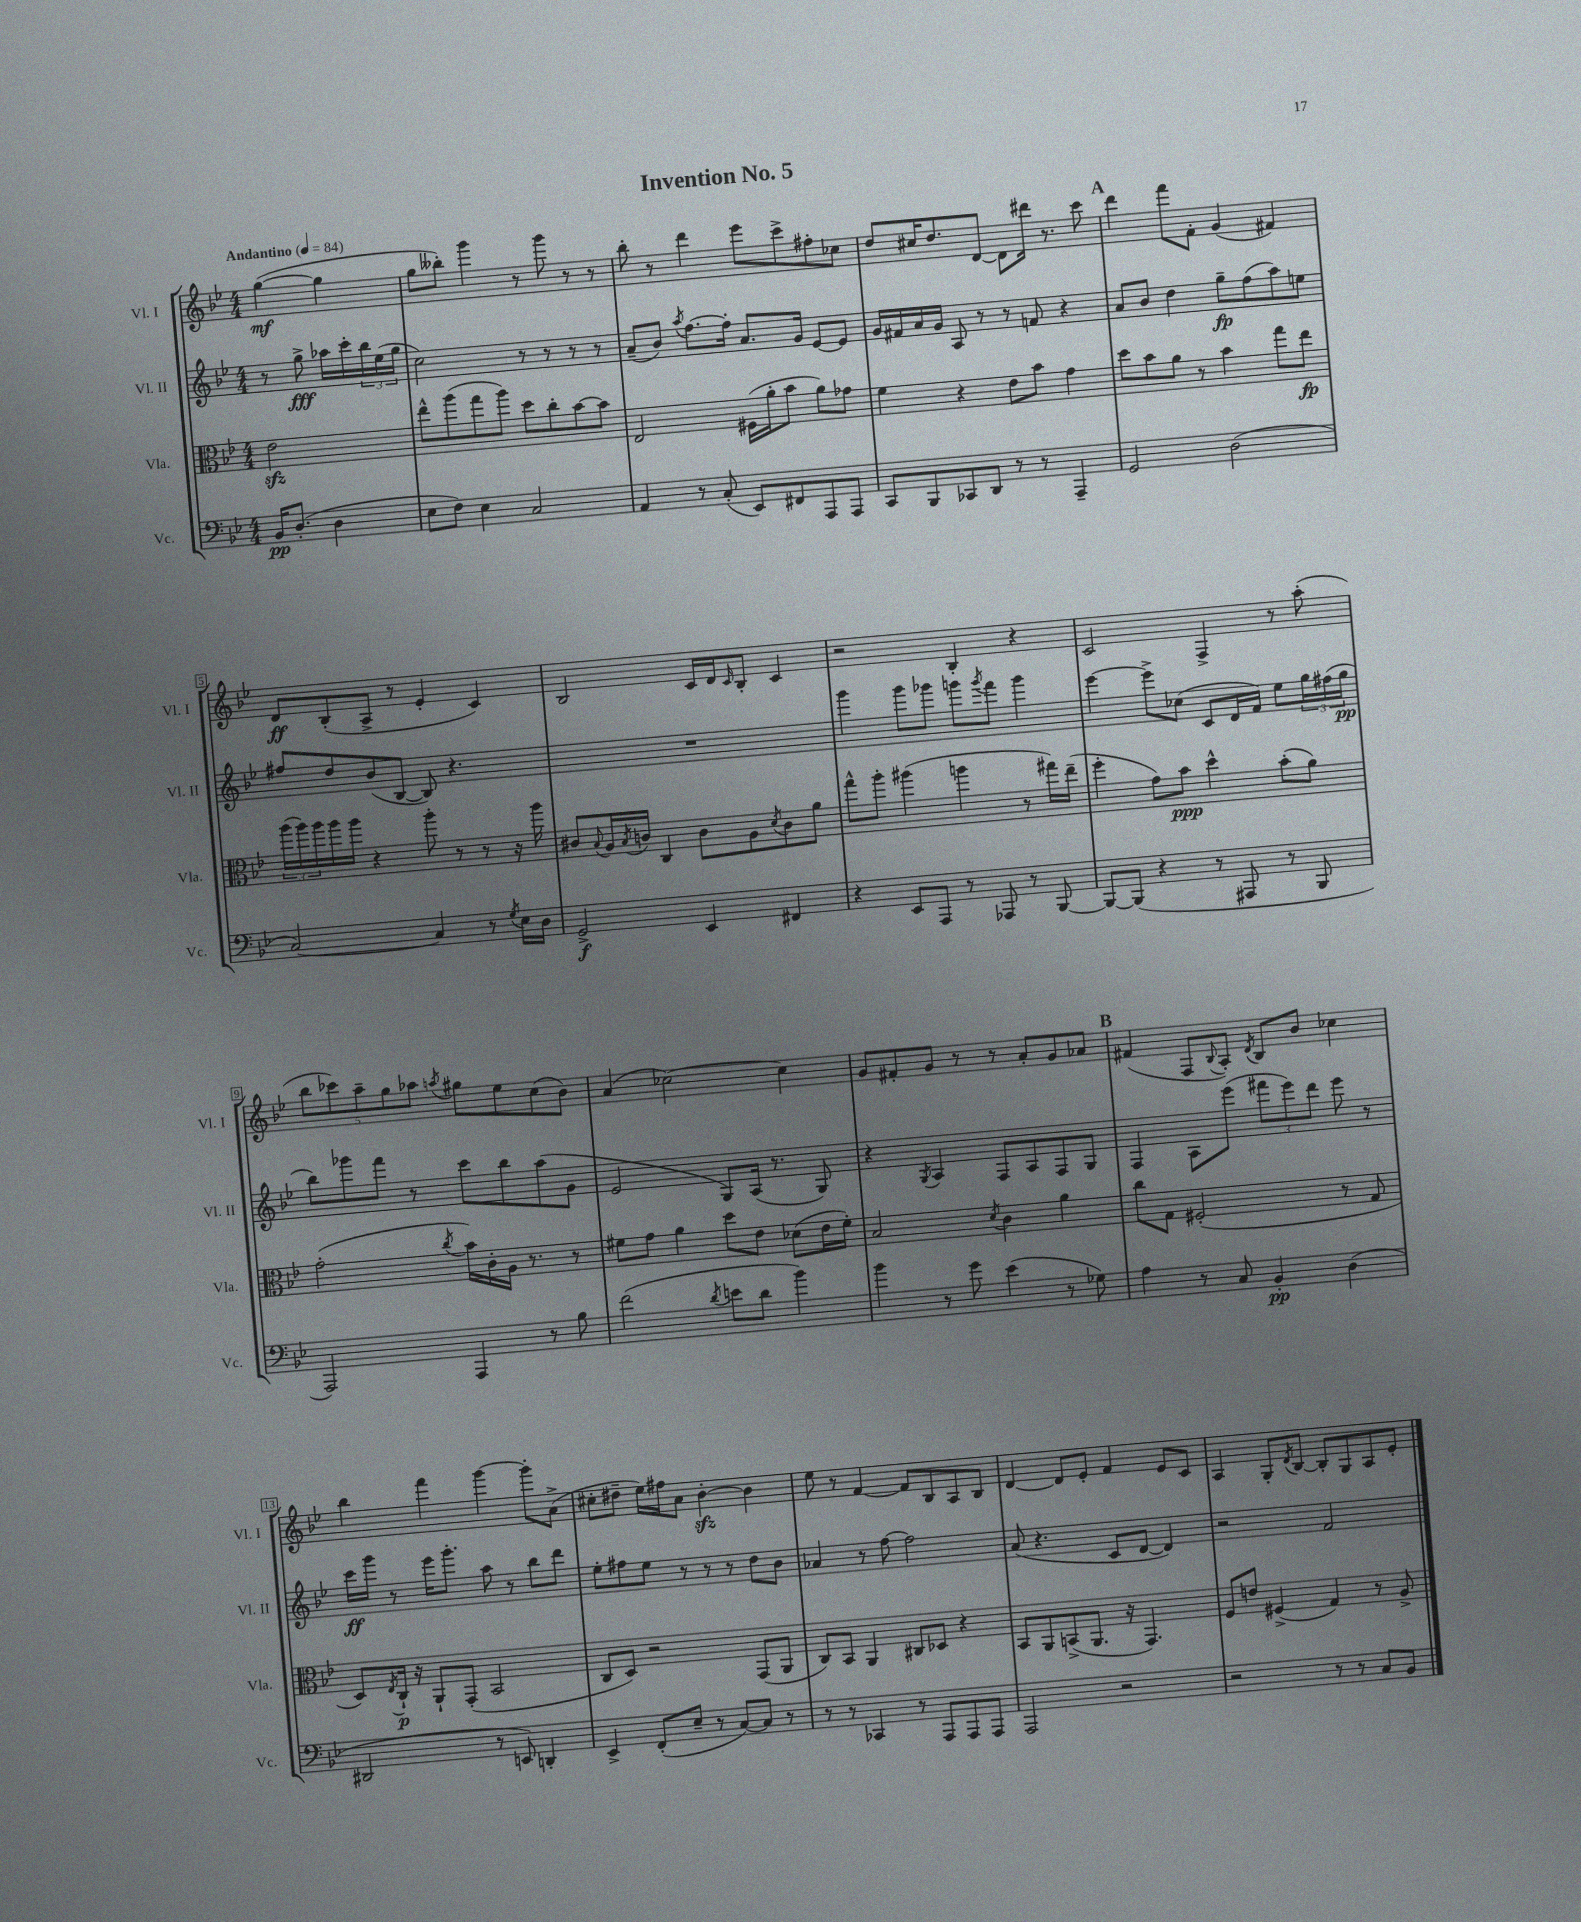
\header { title = "Invention No. 5" }
<<
\new StaffGroup <<
\new Staff = "s0" \with { instrumentName = "Vl. I" shortInstrumentName = "Vl. I" } {
    \clef treble \key bes \major \numericTimeSignature \time 4/4 \partial 2 \tempo "Andantino" 4 = 84
    g''4~\mf( g''4 |
    g''8 beses''8-.) g'''4 r8 g'''8 r8 r8 |
    bes''8-. r8 d'''4 ees'''8 c'''8-> fis''8-. ces''8 |
    d''8 cis''16 d''8. d'8~ d'8 dis'''16 r8. c'''8 |
    \mark \markup { \bold "A" } d'''4 f'''8 f'8-. g'4( fis'4) |
    d'8\ff bes8-.( a8-> r8 ees'4-. c'4) |
    bes2 c'16 d'16 \grace { c'16 } bes8-. c'4 |
    r2 bes4-. r4 |
    c'2 f4-> r8 a''8-.( |
    \tuplet 5/4 { bes''8 ces'''8) a''8-- g''8 aes''8 } \acciaccatura { a''8 } gis''8 ees''8 c''8( bes'8) |
    a'4( ces''2~) ces''4 |
    g'8 fis'8-. g'8 r8 r8 a'8-. g'8 aes'8 |
    \mark \markup { \bold "B" } fis'4( f8 \appoggiatura { bes8 } a8-.) \acciaccatura { d'8 } bes8 bes'8 ces''4 |
    bes''4 f'''4 g'''4~ g'''8-. a'8->( |
    cis''8-. dis''8-- ees''16) fis''16 a'8 bes'4~-.\sfz bes'4 |
    ees''8 r8 f'4~ f'8 bes8 a8 bes8 |
    d'4~ d'8 ees'8-. f'4 ees'8 c'8 |
    a4 g8-. \acciaccatura { d'8 } bes8~ bes8-. g8 a8 ees'8-. \bar "|." |
}
\new Staff = "s1" \with { instrumentName = "Vl. II" shortInstrumentName = "Vl. II" } {
    \clef treble \key bes \major \numericTimeSignature \time 4/4 \partial 2
    r8 g''8->\fff aes''16 c'''16-. \tuplet 3/2 { bes''16 ees''16( g''16 } |
    c''2) r8 r8 r8 r8 |
    a'8--( bes'8) \acciaccatura { a''8 } f''8.~ f''16-. a'8. g'16 ees'8~ ees'8 |
    g'16 fis'16 a'16 g'16 a8 r8 r8 f'8 r4 |
    \mark \markup { \bold "A" } a'8 bes'8 d''4 g''8--\fp f''8( a''8) e''8 |
    fis''8 d''8 bes'8( bes8~ bes8) r4. |
    R1 |
    g'''4 g'''8 ges'''8 g'''8 \acciaccatura { g'''8 } f'''8 g'''4 |
    ees'''4~ ees'''8-> ces''8( c'8 d'16 f'16) ees''8 \tuplet 3/2 { g''16 fis''16( g''16\pp } |
    bes''8) ges'''8 f'''8 r8 c'''8 bes''8 a''8( g'8 |
    ees'2 g8) a16( r8. g8) |
    r4 \acciaccatura { g8 } a4 f8 a8 f8 g8 |
    \mark \markup { \bold "B" } f4 a8 ees'''8( \tuplet 3/2 { fis'''8 ees'''8) d'''8 } ees'''8 r8 |
    c'''16\ff g'''16 r8 ees'''16 g'''8.-. a''8 r8 bes''8 d'''8 |
    ees''8-. fis''8 ees''8 r8 r8 r8 d''8 bes'8 |
    aes'4 r8 f''8~ f''2 |
    a'8( r4. c'8 d'8~ d'4) |
    r2 f'2 \bar "|." |
}
\new Staff = "s2" \with { instrumentName = "Vla." shortInstrumentName = "Vla." } {
    \clef alto \key bes \major \numericTimeSignature \time 4/4 \partial 2
    ees'2\sfz |
    ees''8-^ a''8( g''8 a''8) d''8 c''8-. bes'8~ bes'8 |
    ees2 fis16( a'16-. bes'8 a'8) ges'8 |
    f'4 r4 ees'8 bes'8 g'4 |
    \mark \markup { \bold "A" } d''8 bes'8 a'8 r8 bes'4 g''8 ees''8\fp |
    \tuplet 3/2 { a''16( a''16) a''16 } a''16 a''16 r4 a''8-. r8 r8 r16 a''16 |
    cis'8 \appoggiatura { bes8 } a16 \acciaccatura { bes8 } c'16 c4 c'8 a8 \acciaccatura { d'8 } c'8 a'8 |
    g''8-^ a''8-. ais''4( a''4 r8 gis''16) ees''16--( |
    f''4-. g'8) bes'8\ppp d''4-^ bes'8-.( a'8) |
    g'2-.( \acciaccatura { c''8 } bes'16) c'16-. a16 r8. r8 |
    fis'8 g'8 a'4 d''8 ees'8 des'8( ees'16 fis'16-.) |
    bes2 \acciaccatura { d'8 } c'4 a'4 |
    \mark \markup { \bold "B" } c''8 g8 fis2-.( r8 g8 |
    d8) \acciaccatura { ees8 } c16-!\p r16 a,8-! g,8-.( bes,2 |
    c8 d8) r2 g,8( a,8 |
    c8) bes,8 a,4 cis8 des8 r4 |
    bes,8 a,8 b,8->( a,8. r16 g,4.) |
    f8 e'8 fis4->( g4) r8 a8-> \bar "|." |
}
\new Staff = "s3" \with { instrumentName = "Vc." shortInstrumentName = "Vc." } {
    \clef bass \key bes \major \numericTimeSignature \time 4/4 \partial 2
    bes,16\pp d8.-.( d4 |
    ees8 f8) ees4 c2 |
    a,4 r8 c8-.( ees,8) fis,8 a,,8 a,,8 |
    c,8 bes,,8 ces,8 d,8 r8 r8 a,,4-- |
    \mark \markup { \bold "A" } g,2 d2( |
    c2~) c4 r8 \acciaccatura { g8 } ees16 d16 |
    g,2->\f ees,4 fis,4 |
    r4 ees,8 a,,8 r8 aes,,8 r8 bes,,8~ |
    bes,,8~ bes,,8( r4 r8 ais,,8 r8 bes,,8 |
    a,,2) a,,4 r8 bes8 |
    f'2( \acciaccatura { d'8 } e'8 d'8 bes'4) |
    bes'4 r8 g'8 ees'4( r8 ges8) |
    \mark \markup { \bold "B" } a4 r8 c8 bes,4-.\pp d4( |
    dis,2 r8 e,8) d,4-. |
    ees,4-> f,8-.( ees8-- r8 c8~) c8 r8 |
    r8 r8 ces,4 r8 a,,8 a,,8 a,,8 |
    a,,2 r2 |
    r2 r8 r8 c8 bes,8 \bar "|." |
}
>>
>>
\layout { \context { \Score \override BarNumber.stencil = #(make-stencil-boxer 0.1 0.3 ly:text-interface::print) } }
